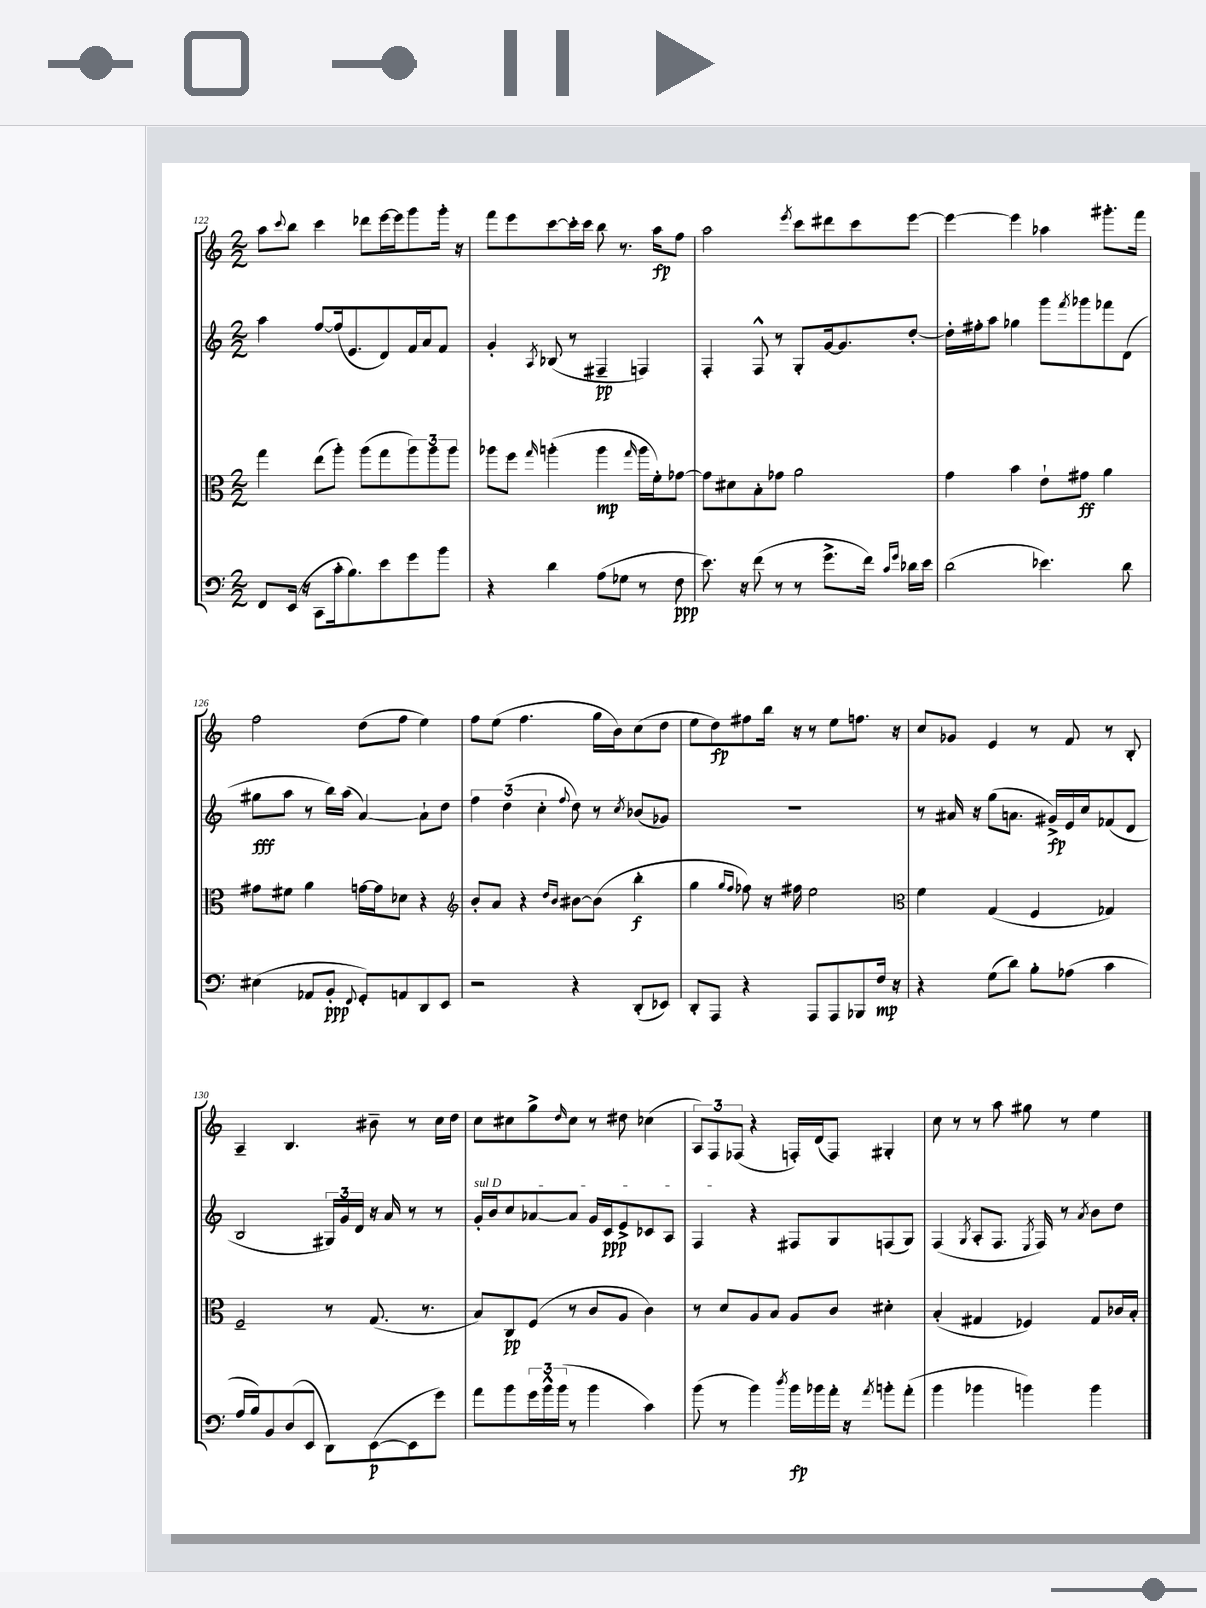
<<
\new StaffGroup <<
\new Staff = "s0" {
    \clef treble \key c \major \numericTimeSignature \time 2/2
    a''8 \appoggiatura { c'''8 } b''8 c'''4 des'''8 e'''16~ e'''16 g'''8 g'''16-. r16 |
    f'''8 e'''8 c'''8~ c'''16-. c'''16 b''8 r8. a''16\fp f''8 |
    a''2 \acciaccatura { e'''8 } c'''8 dis'''8 c'''8 e'''8~ |
    e'''4~ e'''4 aes''4 gis'''8.-. f'''16 |
    f''2 d''8( f''8 e''4) |
    f''8 e''8( f''4. g''16 b'16) c''8( d''8 |
    e''8 d''8\fp) fis''8 b''16 r16 r8 e''8 f''8. r16 |
    c''8 ges'8 e'4 r8 f'8 r8 b8-. |
    a4-- b4. bis'8-- r8 c''16 d''16 |
    c''8 cis''8 g''8-> \grace { d''16 } cis''8 r8 dis''8 ces''4( |
    \tuplet 3/2 { a8) f8 fes8( } r4 f16-.) d'16( f8) gis4-. |
    c''8 r8 r8 a''8 gis''8 r8 e''4 \bar "|." |
}
\new Staff = "s1" {
    \clef treble \key c \major \numericTimeSignature \time 2/2
    a''4 f''8~ f''16( e'8. d'8) f'16 a'16 f'8 |
    g'4-. \acciaccatura { a8 } bes8( r8 fis4--\pp f4) |
    f4-. f8-^ r8 g8-. g'16~ g'8. d''8~-. |
    d''16-. fis''16-. a''8 ges''4 g'''8 \acciaccatura { f'''8 } ges'''8 fes'''8 d'8( |
    gis''8\fff a''8 r8 b''16) a''16( a'4~) a'8-! d''8 |
    \tuplet 3/2 { f''4 d''4( c''4-. } \appoggiatura { f''8 } d''8) r8 \acciaccatura { c''8 } bes'8( ges'8) |
    R1 |
    r8 ais'16 r16 g''8( a'8. gis'16->\fp) e'16 c''16 fes'8( d'8 |
    b2 \tuplet 3/2 { gis16) g'16 d'16 } r16 a'16 r8 r8 |
    \once \override TextSpanner.bound-details.left.text = \markup { \italic "sul D" } g'16-.\startTextSpan b'16 c''8 aes'8~ aes'8 g'16 c'16\ppp e'8-> ces'8 a8 |
    f4\stopTextSpan r4 fis8 g8 f8( g8) |
    f4( \acciaccatura { g8 } a8-. f8. \acciaccatura { e8 } f16) r8 \acciaccatura { a'8 } b'8 d''8 \bar "|." |
}
\new Staff = "s2" {
    \clef alto \key c \major \numericTimeSignature \time 2/2
    g''4 e''8( a''8-.) a''8( g''8 \tuplet 3/2 { a''8) a''8 a''8 } |
    aes''8 f''8 \grace { g''16 } a''4-.( a''4\mp \grace { g''16 } a''16 f'16-.) ges'8~ |
    ges'8 dis'8 b8-. ges'8 a'2 |
    g'4 b'4 e'8-! gis'8\ff a'4 |
    gis'8 fis'8 a'4 g'16~ g'16 des'8 r4 |
    \clef treble b'8-. a'8 r4 \grace { d''16 b'16 } bis'8~ bis'8( b''4-.\f |
    g''4 \grace { g''16 f''16 } fes''8) r16 fis''16 e''2 |
    \clef alto f'4 g4( f4 ges4) |
    f2-- r8 g8.( r8. |
    b8) c8\pp f8( r8 c'8 a8 c'4) |
    r8 d'8 a8 b8 a8 c'8 dis'4-. |
    b4-.( gis4 fes4) gis8 ces'16 b16-. \bar "|." |
}
\new Staff = "s3" {
    \clef bass \key c \major \numericTimeSignature \time 2/2
    f,8 e,16( r16 c,8 c'16-. b8.) e'8 g'8 b'8 |
    r4 d'4 a8( ges8 r8 f8\ppp |
    e'8.) r16 f'8( r8 r8 g'8.-> f'16) \grace { c'16 g'16 } des'16 e'16 |
    d'2( ees'4.) d'8 |
    eis4( aes,8 b,8-.\ppp \appoggiatura { f,8 } g,8-.) a,8 d,8 e,8 |
    r2 r4 d,8-.( ees,8) |
    d,8-. a,,8 r4 a,,8 a,,8 bes,,8 f16\mp r16 |
    r4 g8( d'8) b8-. aes8( c'4 |
    a16 b16) b,8 d8( e,8 d,8) e,8~\p( e,8 g'8) |
    a'8 b'8 \tuplet 3/2 { g'16 b'16-^ b'16( } r8 b'4 c'4) |
    b'8( r8 b'4) \acciaccatura { d''8 } b'16\fp bes'16 a'16-. r16 \acciaccatura { a'8 } b'8-. a'8-.( |
    b'4 bes'4 b'4) b'4 \bar "|." |
}
>>
>>
\layout { \context { \Score currentBarNumber = #122 } }
